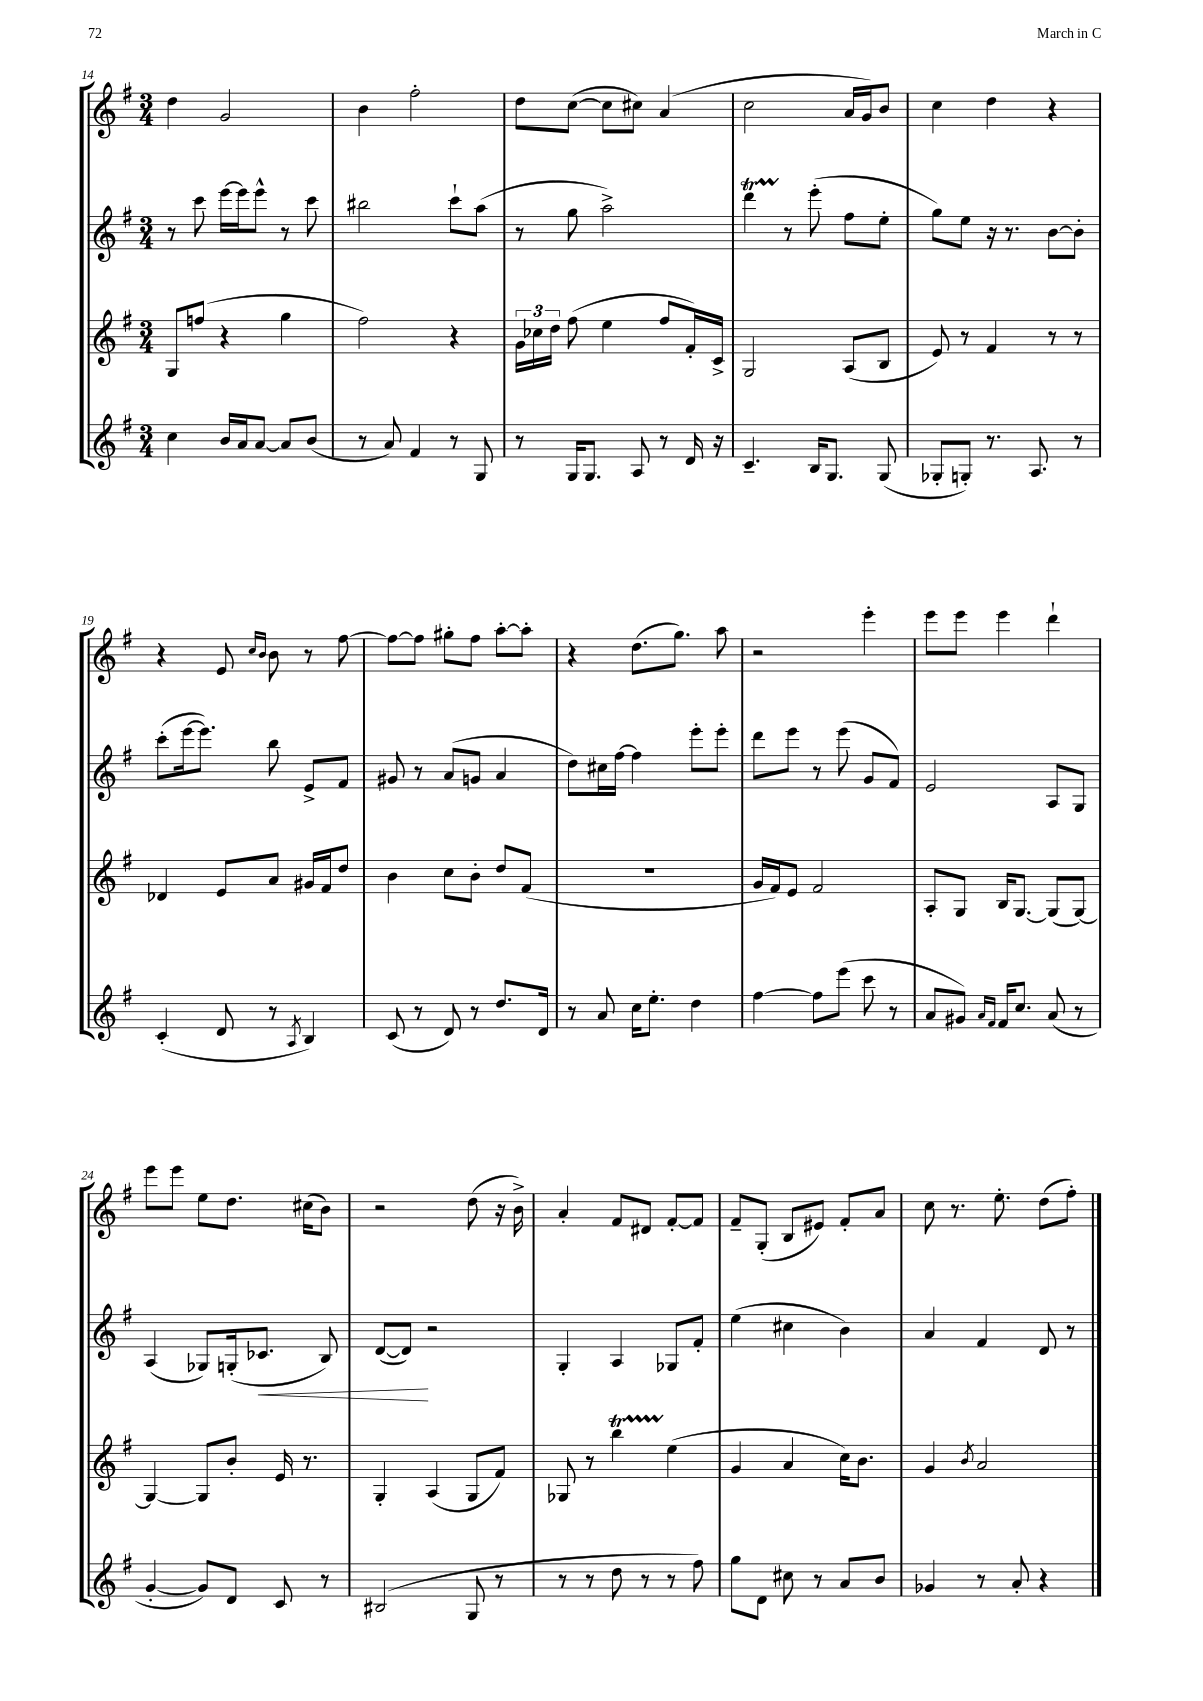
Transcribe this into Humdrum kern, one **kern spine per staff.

**kern	**kern	**kern	**kern
*staff4	*staff3	*staff2	*staff1
*clefG2	*clefG2	*clefG2	*clefG2
*k[f#]	*k[f#]	*k[f#]	*k[f#]
*M3/4	*M3/4	*M3/4	*M3/4
4cc	8G	8r	4dd
.	(8ff	8ccc	.
16b	4r	[16eee	2g
16a	.	16eee]	.
[8a	.	8eee^^	.
8a]	4gg	8r	.
(8b	.	8ccc	.
=	=	=	=
8r	2ff#)	2bb#	4b
8a)	.	.	.
4f#	.	.	2ff#'
8r	4r	8ccc`	.
8G	.	(8aa	.
=	=	=	=
8r	24g	8r	8dd
.	24cc-	.	.
.	24dd	.	.
16G	(8ff#	8gg	([8cc
8.G	.	.	.
.	4ee	2aa^)	8cc]
8A	.	.	8cc#)
8r	8ff#	.	(4a
16d	16f#')	.	.
16r	16c^	.	.
=	=	=	=
4.c~	2G	4ddd	2cc
.	.	8r	.
16B	.	(8eee'	.
8.G	.	.	.
.	(8A	8ff#	16a
.	.	.	16g)
(8G	8B	8ee'	8b
=	=	=	=
8G-'	8e)	8gg)	4cc
8G')	8r	8ee	.
8.r	4f#	16r	4dd
.	.	8.r	.
8.A	.	.	.
.	8r	[8b	4r
8r	8r	8b']	.
=	=	=	=
(4c'	4d-	(8ccc'	4r
.	.	[16eee	.
.	.	8.eee])	.
8d	8e	.	8e
.	.	.	16qqcc
.	.	.	16qqb
8r	8a	8bb	8b
8qA	.	.	.
4B)	16g#	8e^	8r
.	16f#	.	.
.	8dd	8f#	[8ff#
=	=	=	=
(8c	4b	8g#	8ff#_
8r	.	8r	8ff#]
8d)	8cc	(8a	8gg#'
8r	8b'	8g	8ff#
8.dd	8dd	4a	[8aa'
.	(8f#	.	8aa']
16d	.	.	.
=	=	=	=
8r	2.r	8dd)	4r
8a	.	16cc#	.
.	.	[16ff#	.
16cc	.	4ff#]	(8.dd
8.ee'	.	.	.
.	.	.	8.gg)
4dd	.	8eee'	.
.	.	8eee'	8aa
=	=	=	=
[4ff#	16g	8ddd	2r
.	16f#)	.	.
.	8e	8eee	.
8ff#]	2f#	8r	.
(8eee	.	(8eee	.
8ccc	.	8g	4eee'
8r	.	8f#)	.
=	=	=	=
8a	8A'	2e	8eee
8g#)	8G	.	8eee
16qqa	.	.	.
16qqf#	.	.	.
16f#	16B	.	4eee
8.cc	[8.G	.	.
(8a	(8G]	8A	4ddd`
8r	[8G)	8G	.
=	=	=	=
[4g'	4G_	(4A	8eee
.	.	.	8eee
8g])	8G]	8G-)	8ee
8d	8b'	(16G'	8.dd
.	.	8.c-	.
8c	16e	.	.
.	8.r	.	(16cc#
8r	.	8B)	8b)
=	=	=	=
(2B#	4G'	([8d	2r
.	.	8d])	.
.	(4A	2r	.
8G	8G	.	(8dd
8r	8f#)	.	16r
.	.	.	16b^)
=	=	=	=
8r	8G-	4G'	4a'
8r	8r	.	.
8dd	4bb	4A	8f#
8r	.	.	8d#
8r	(4ee	8G-	[8f#'
8ff#)	.	8f#'	8f#]
=	=	=	=
8gg	4g	(4ee	8f#~
8d	.	.	(8G'
8cc#	4a	4cc#	8B
8r	.	.	8e#)
8a	16cc)	4b)	8f#'
.	8.b	.	.
8b	.	.	8a
=	=	=	=
4g-	4g	4a	8cc
.	.	.	8.r
.	8qb	.	.
8r	2a	4f#	.
.	.	.	8.ee'
8a'	.	.	.
4r	.	8d	(8dd
.	.	8r	8ff#')
==	==	==	==
*-	*-	*-	*-
